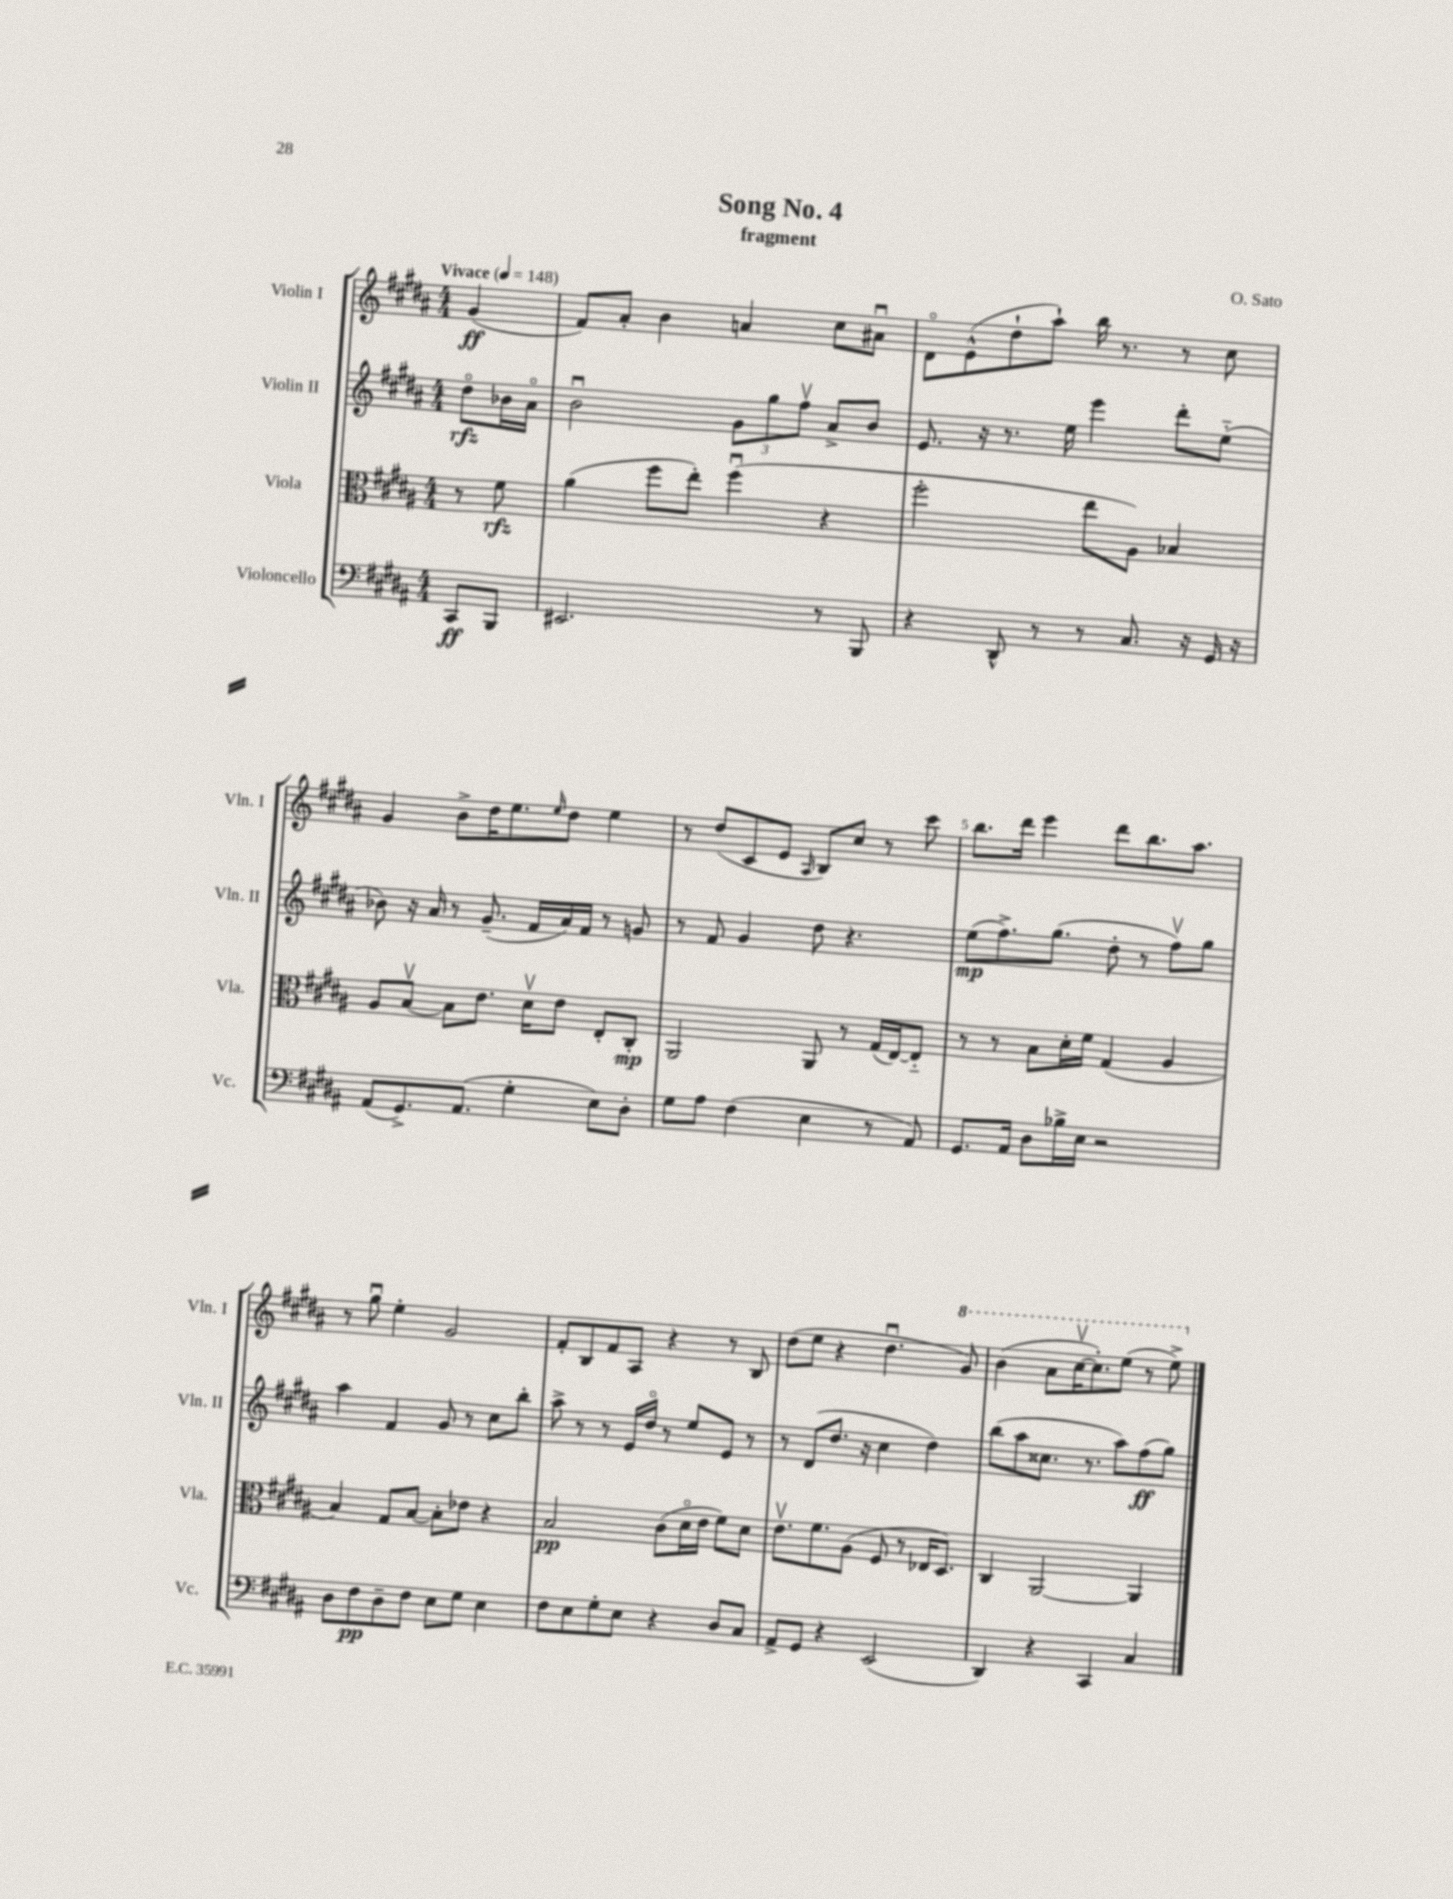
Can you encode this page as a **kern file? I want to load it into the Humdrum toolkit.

**kern	**dynam	**kern	**dynam	**kern	**dynam	**kern	**dynam
*part4	*part4	*part3	*part3	*part2	*part2	*part1	*part1
*staff4	*staff4	*staff3	*staff3	*staff2	*staff2	*staff1	*staff1
*I"Violoncello	*	*I"Viola	*	*I"Violin II	*	*I"Violin I	*
*I'Vc.	*	*I'Vla.	*	*I'Vln. II	*	*I'Vln. I	*
*clefF4	*	*clefC3	*	*clefG2	*	*clefG2	*
*k[f#c#g#d#a#]	*	*k[f#c#g#d#a#]	*	*k[f#c#g#d#a#]	*	*k[f#c#g#d#a#]	*
*M4/4	*	*M4/4	*	*M4/4	*	*M4/4	*
*MM148	*	*MM148	*	*MM148	*	*MM148	*
=	=	=	=	=	=	=	=
!	!	!	!	!	!	!LO:TX:a:B:t=Vivace	!
8CC#/L	ff	8r	.	8dd#\L	rfz	(4g#/	ff
8BBB/J	.	8f#\	rfz	16b-X\L	.	.	.
.	.	.	.	16a#\JJ	.	.	.
=1	=1	=1	=1	=1	=1	=1	=1
2.EE#X/	.	(4a#\	.	2bu\	.	8f#/L)	.
.	.	.	.	.	.	8a#'/J	.
.	.	8ff#\L	.	.	.	4b\	.
.	.	8ee'\J)	.	.	.	.	.
.	.	(4ff#u\	.	12g#\L	.	4an/	.
.	.	.	.	12gg#\	.	.	.
.	.	.	.	12ff#v\J	.	.	.
8r	.	4r	.	8a#^/L	.	8cc#\L	.
8BBB/	.	.	.	8b/J	.	8a#Xu\J	.
=2	=2	=2	=2	=2	=2	=2	=2
4r	.	2ff#'\	.	8.e/	.	8d#\L	.
.	.	.	.	.	.	(8e^^\	.
.	.	.	.	16r	.	.	.
8DD#^^/	.	.	.	8.r	.	8dd#`\	.
8r	.	.	.	.	.	8aa#`\J)	.
.	.	.	.	16ee\	.	.	.
8r	.	8ee\L	.	4eee\	.	16bb\	.
.	.	.	.	.	.	8.r	.
8.C#/	.	8A#\J)	.	.	.	.	.
.	.	4B-X/	.	8ddd#'\L	.	8r	.
16r	.	.	.	.	.	.	.
16GG#/	.	.	.	(8ee\J	.	8cc#\	.
16r	.	.	.	.	.	.	.
!!LO:LB:g=z
=3	=3	=3	=3	=3	=3	=3	=3
(8AA#/L	.	8A#/L	.	8b-X\)	.	4g#/	.
8.GG#^/)	.	[8Bv/J	.	16r	.	.	.
.	.	.	.	16a#/	.	.	.
.	.	8B\L]	.	8r	.	8b^\L	.
(8.AA#/J	.	.	.	.	.	.	.
.	.	8.e\J	.	(8.g#~/	.	16dd#\K	.
.	.	.	.	.	.	8.ee\	.
4G#'\	.	.	.	.	.	.	.
.	.	16d#v\KL	.	16f#/LL	.	.	.
.	.	.	.	.	.	16qqee/	.
.	.	8e\J	.	16a#/)	.	8dd#\J	.
.	.	.	.	16f#/JJ	.	.	.
8E\L)	.	8E'/L	.	8r	.	4ee\	.
8D#'\J	.	8C#'/J	mp	8gn/	.	.	.
=4	=4	=4	=4	=4	=4	=4	=4
8G#\L	.	2AA#/	.	8r	.	8r	.
8A#\J	.	.	.	8f#/	.	(8dd#/L	.
(4F#\	.	.	.	4g#/	.	8c#/	.
.	.	.	.	.	.	8e/J	.
.	.	.	.	.	.	16qqA#/	.
4E\	.	8AA#/	.	8dd#\	.	8B/L)	.
.	.	8r	.	4.r	.	8cc#/J	.
8r	.	(16G#/LL	.	.	.	8r	.
.	.	[16E/J)	.	.	.	.	.
8AA#/)	.	8E/J]	.	.	.	8ccc#\	.
=5	=5	=5	=5	=5	=5	=5	=5
8.GG#/L	.	8r	.	(8ee\L	mp	8.bb\L	.
.	.	8r	.	8.ff#^\)	.	.	.
16AA#/Jk	.	.	.	.	.	16ddd#\Jk	.
8D#\L	.	8B\L	.	.	.	4eee\	.
.	.	.	.	(8.gg#\J	.	.	.
16B-X^\L	.	16d#'\L	.	.	.	.	.
16E\JJ	.	16f#\JJ	.	.	.	.	.
2r	.	(4G#/	.	8dd#'\	.	8ddd#\L	.
.	.	.	.	8r	.	8.bb\	.
.	.	4A#/	.	8ff#v\L)	.	.	.
.	.	.	.	.	.	8.aa#\J	.
.	.	.	.	8gg#\J	.	.	.
!!LO:LB:g=z
=6	=6	=6	=6	=6	=6	=6	=6
8D#\L	.	4B/)	.	4aa#\	.	8r	.
8F#\	pp	.	.	.	.	8gg#u\	.
8D#~\	.	8G#/L	.	4f#/	.	4ee'\	.
8F#\J	.	[8B/J	.	.	.	.	.
8E\L	.	8B'\L]	.	8g#/	.	2g#/	.
8G#\J	.	8e-X\J	.	8r	.	.	.
4E\	.	4r	.	8cc#\L	.	.	.
.	.	.	.	8bb'\J	.	.	.
=7	=7	=7	=7	=7	=7	=7	=7
8F#\L	.	2B/	pp	8aa#^\	.	8f#'/L	.
8E\	.	.	.	8r	.	8B/	.
8G#'\	.	.	.	8r	.	8f#/	.
8E\J	.	.	.	16e/LL	.	8A#/J	.
.	.	.	.	16dd#/JJ	.	.	.
4r	.	(8c#\L	.	8r	.	4r	.
.	.	16d#\L	.	8ee/L	.	.	.
.	.	16e\JJ	.	.	.	.	.
8D#/L	.	8f#\L)	.	8e/J	.	8r	.
8C#/J	.	8d#\J	.	8r	.	8B/	.
=8	=8	=8	=8	=8	=8	=8	=8
8AA#^/L	.	8.ev\L	.	8r	.	(8dd#\L	.
8GG#/J	.	.	.	(8d#/L	.	8ee\J	.
.	.	8.f#\	.	.	.	.	.
4r	.	.	.	8.dd#/J	.	4r	.
.	.	(8A#\J	.	.	.	.	.
.	.	.	.	16r	.	.	.
(2EE/	.	8F#/	.	4cc#\	.	4.dd#u\	.
.	.	8r	.	.	.	.	.
.	.	16E-X/KL	.	4dd#\)	.	.	.
.	.	8.D#/J)	.	.	.	.	.
*	*	*	*	*	*	*8va	*
.	.	.	.	.	.	8gg#/)	.
=9	=9	=9	=9	=9	=9	=9	=9
4DD#/)	.	4C#/	.	(8bb\L	.	(4bb\	.
.	.	.	.	8aa#\	.	.	.
4r	.	[2AA#/	.	8.cc##X\J	.	8aa#\L	.
.	.	.	.	.	.	[16ccc#v\K	.
.	.	.	.	8.r	.	8.ccc#'\])	.
4CC#/	.	.	.	.	.	.	.
.	.	.	.	8aa#\L)	.	(8eee\J	.
4C#/	.	4AA#/]	.	(8ff#\	ff	8r	.
.	.	.	.	8gg#\J)	.	8eee^\)	.
*	*	*	*	*	*	*X8va	*
==	==	==	==	==	==	==	==
*-	*-	*-	*-	*-	*-	*-	*-
